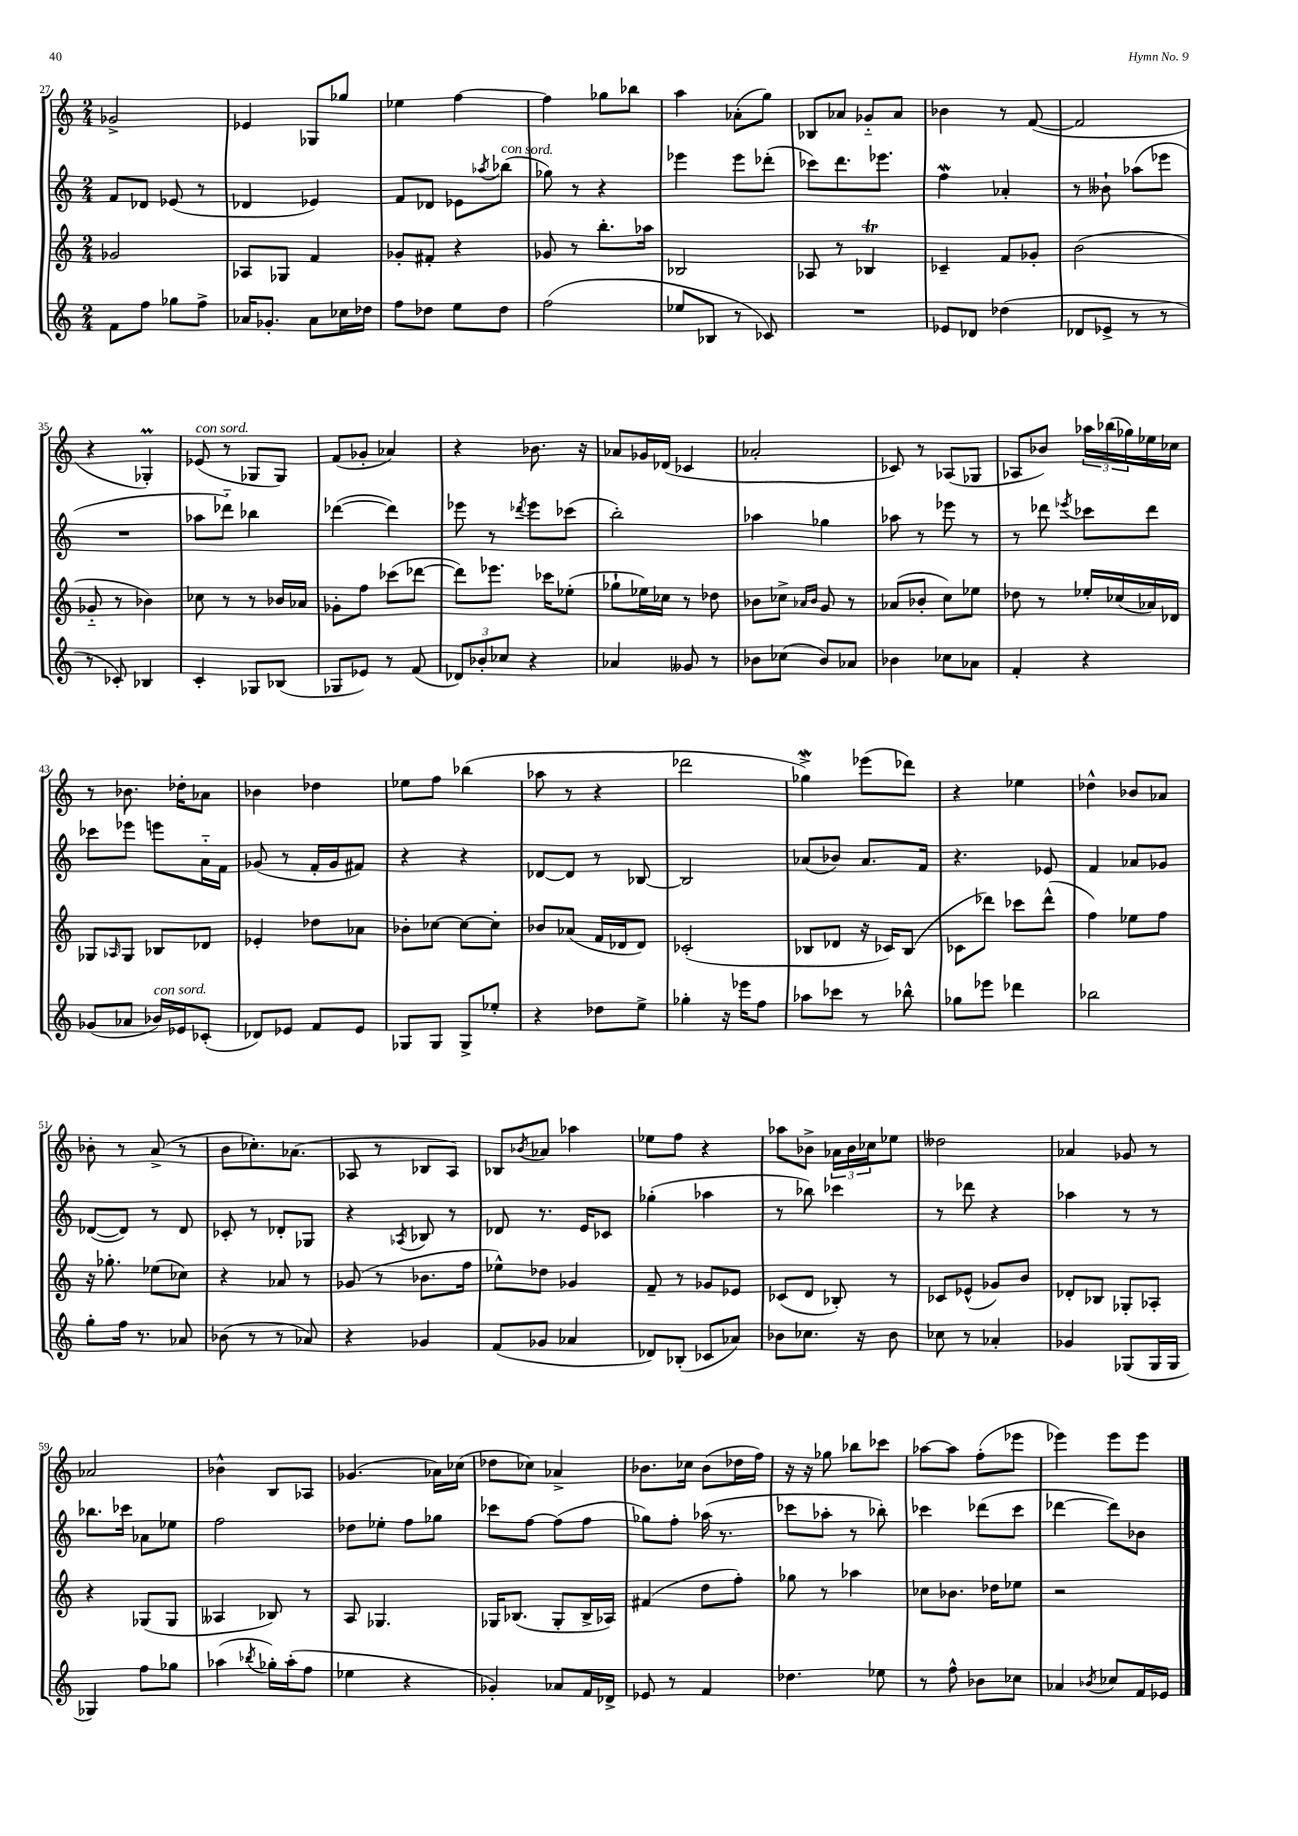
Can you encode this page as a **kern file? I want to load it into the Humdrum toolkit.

**kern	**kern	**kern	**kern
*staff4	*staff3	*staff2	*staff1
*clefG2	*clefG2	*clefG2	*clefG2
*k[]	*k[]	*k[]	*k[]
*M2/4	*M2/4	*M2/4	*M2/4
8f\L	2g-/	8f/L	2g-^/
8ff\J	.	8d-/J	.
8gg-\L	.	(8e-/	.
8ff^\J	.	8r	.
=	=	=	=
16a-/LK	8A-/L	4d-/	4e-/
8.g-'/J	.	.	.
.	8G-/J	.	.
8a-\L	4f/	4e-/)	8G-/L
16cc-\L	.	.	8gg-/J
16dd-\JJ	.	.	.
=	=	=	=
8ff\L	8g-'/L	8f/L	4ee-\
8dd-\J	8f#'/J	8d-/J	.
8ee\L	4r	8e-\L	[4ff\
.	.	8qaa-/	.
8dd-\J	.	(8bb-\J	.
=	=	=	=
(2ff\	8g-/	8gg-\)	4ff\]
.	8r	8r	.
.	8.bb'\L	4r	8gg-\L
.	.	.	8bb-\J
.	16aa-\Jk	.	.
=	=	=	=
8ee-/L	2B-/	4eee-\	4aa\
8B-/J	.	.	.
8r	.	8eee-\L	(8a-'\L
8c-/)	.	(8ddd-'\J	8gg\J)
=	=	=	=
2r	8A-/	8ccc-\L)	8B-/L
.	8r	8.ddd\	8a-/J
.	4B-/	.	8g-'~/L
.	.	8.eee-\J	.
.	.	.	8a-/J
=	=	=	=
8e-/L	4c-~/	4ff\	4b-\
8d-/J	.	.	.
(4dd-\	8f/L	4a-'/	8r
.	8g-'/J	.	([8f/
=	=	=	=
8d-/L	(2b\	8r	2f/]
8e-^/J	.	8b--`\	.
8r	.	(8aa-\L	.
8r	.	8eee-\J	.
=	=	=	=
8r	8g-'~/	2r	4r
8c-'/)	8r	.	.
4B-/	4b-\)	.	4G-'/)
=	=	=	=
4c'/	8cc-\	8aa-\L	(8e-/
.	8r	8ddd-'~\J)	8r
8G-/L	8r	4bb-\	8G-/L
(8B-/J	16b-/LL	.	8G-/J)
.	16a-/JJ	.	.
=	=	=	=
8G-/L	8g-'\L	([4ddd-\	(8f/L
8e-/J)	8ff\J	.	8g-'/J
8r	(8ccc-\L	4ddd-\])	4a-/)
(8f/	[8ddd-\J	.	.
=	=	=	=
12d-/L)	8ddd-\]L)	8eee-\	4r
12b-'/	.	.	.
.	8.eee-\J	8r	.
12cc-/J	.	.	.
.	.	8qddd-/	.
4r	.	8eee-\L	8.b-\
.	16ccc-\LK	.	.
.	(8ee-'\J	(8ccc-\J	.
.	.	.	16r
=	=	=	=
4a-/	8gg-`\L	2bb'\)	8a-/L
.	16ee-\L)	.	16g-/L
.	16cc-\JJ	.	(16d-/JJ
8g--/	8r	.	4c-/
8r	8dd-\	.	.
=	=	=	=
8b-\L	8b-\L	4aa-\	2a-'/
(8cc-\J	8cc-^\J	.	.
.	16qqa-/LL	.	.
.	16qqb-/JJ	.	.
8b-/L)	8g/	4gg-\	.
8a-/J	8r	.	.
=	=	=	=
4b-\	(8a-/L	8aa-\	8c-/)
.	8b-'/J	8r	8r
8cc-\L	8cc\L)	8eee-\	(8A-/L
8a-\J	8ee-\J	8r	8G-/J
=	=	=	=
4f'/	8dd-\	8r	8A-/L
.	8r	8ddd-\	8b-/J)
.	.	8qeee-/	.
4r	16ee-'/LL	8ccc-\L	24aa-\LL
.	.	.	(24bb-\
.	(16cc-/	.	.
.	.	.	24gg-\)
.	16a-/)	8ddd-\J	16ee-\
.	16d-/JJ	.	16cc-\JJ
=	=	=	=
(8g-/L	8G-/L	8ccc-\L	8r
.	16qqA-/	.	.
8a-/J	8G-/J	8eee-\J	8.b-\
16b-/LL)	8B-/L	8eee\L	.
16e-/J	.	.	16dd-'\LK
(8c-'/J	8d-/J	16a'~\L	8a-\J
.	.	16f\JJ	.
=	=	=	=
8d-/L)	4e-'/	(8g-/	4b-\
8e-/J	.	8r	.
8f/L	8dd-\L	16f'/LL	4dd-\
.	.	16g-/J	.
8e-/J	8a-\J	8f#/J)	.
=	=	=	=
8G-/L	8b-'\L	4r	8ee-\L
8G-/J	[8cc-\J	.	8ff\J
8G-^/L	8cc-\_L	4r	(4bb-\
8ee-'/J	8cc-'\]J	.	.
=	=	=	=
4r	8b-/L	[8d-/L	8aa-\
.	(8a-/J	8d-/]J	8r
8dd-\L	16f/LL	8r	4r
.	16d-/J	.	.
8ee^\J	8d-/J)	[8B-/	.
=	=	=	=
4gg-'\	(2c-'/	2B-/]	2ddd-\
16r	.	.	.
16eee-\LK	.	.	.
8ff\J	.	.	.
=	=	=	=
8aa-\L	8B-/L	(8a-/L	4gg-^\)
8ccc-\J	8d-/J	8b-/J)	.
8r	16r	8.a-/L	(8eee-\L
.	16c-/LK)	.	.
8bb-^^\	(8B-/J	.	8ddd-\J)
.	.	16f/Jk	.
=	=	=	=
8gg-\L	8c-\L	4.r	4r
8eee-\J	8ddd-\J)	.	.
4ddd-\	8ccc-\L	.	4ee-\
.	(8ddd-^^\J	8e-/	.
=	=	=	=
2bb-\	4ff\)	4f/	4dd-^^\
.	8ee-\L	8a-/L	8b-/L
.	8ff\J	8g-/J	8a-/J
=	=	=	=
8gg'\L	16r	([8d-/L	8b-'\
.	8.gg-'\	.	.
16ff\Jk	.	8d-/]J)	8r
8.r	.	.	.
.	(8ee-\L	8r	(8a^/
8a-/	8cc-\J)	8d-/	8r
=	=	=	=
(8b-\	4r	8c-'/	8b\L
8r	.	8r	8.cc-'\)
8r	8a-/	8d-'/L	.
.	.	.	(8.a-\J
8a-/)	8r	8G-/J	.
=	=	=	=
4r	(8g-/	4r	8A-/
.	8r	.	8r
.	.	8qA-/	.
4g-/	8.b-\L	8B-/	8B-/L
.	.	8r	8A-/J)
.	16ff\Jk	.	.
=	=	=	=
(8f/L	8ee-^^\L)	8d-/	8B-/L
.	.	.	8qb-/
8g-/J	8dd-\J	8.r	8a-/J
4a-/	4g-/	.	4aa-\
.	.	16e/LK	.
.	.	8c-/J	.
=	=	=	=
8d-/L)	8f~/	(4gg-'\	8ee-\L
(8B-'/J	8r	.	8ff\J
8c-/L	8g-/L	4aa-\	4r
8a-/J)	8e-/J	.	.
=	=	=	=
8b-\L	(8c-/L	8r	8aa-\L
8.cc-\J	8d/J	8bb-\)	8b-^\J
.	8B-'/)	4ccc-\	24a-\LL
.	.	.	24b-\
16r	.	.	.
.	.	.	24cc-\J
8b-\	8r	.	8ee-\J
=	=	=	=
8cc-\	8c-/L	8r	2dd--\
8r	(8e-^^/J	8ddd-\	.
4a-'/	8g-/L)	4r	.
.	8b/J	.	.
=	=	=	=
4g-/	8d-'/L	4aa-\	4a-/
.	8B-/J	.	.
(8G-/L	8G-'/L	8r	8g-/
16G-/L	8A-'/J	8r	8r
16G-/JJ	.	.	.
=	=	=	=
4G-/)	4r	8.bb-\L	2a-/
.	.	16ccc-\Jk	.
8ff\L	(8G-/L	8a-\L	.
8gg-\J	8G-/J	8ee-\J	.
=	=	=	=
(4aa-\	4A--/	2ff\	4b-^^\
8qbb-/	.	.	.
16gg-'\LL)	8B-/)	.	8B/L
(16aa-'\J	.	.	.
8ff\J	8r	.	8A-/J
=	=	=	=
4ee-\	8A/	8dd-\L	(4.g-/
.	4.G-/	8ee-'\J	.
4r	.	8ff\L	.
.	.	8gg-\J	16a-\LL)
.	.	.	(16cc-\JJ
=	=	=	=
4g-'/)	16G-/LK	8ccc-\L	8dd-\L
.	(8.B-/J	.	.
.	.	[8ff\J	8cc-\J)
8a-/L	8G-'/L	(8ff\]L	4a-^/
16f/L	16B-^/L	8ff\J	.
16d-^/JJ	16A-/JJ)	.	.
=	=	=	=
8e-/	(4f#/	8gg-\L)	8.b-\L
8r	.	8ff'\J	.
.	.	.	16cc-\Jk
4f/	8dd\L	(16aa-\	(8b-\L
.	.	8.r	.
.	8ff'\J)	.	16dd-\L
.	.	.	16ff\JJ)
=	=	=	=
4.dd-\	8gg-\	8ccc-\L	16r
.	.	.	16r
.	8r	8aa-'\J	8gg-\
.	4aa-\	8r	8bb-\L
8ee-\	.	8bb-'\)	8ccc-\J
=	=	=	=
8r	8cc-\L	4ccc-\	[8aa-\L
8ff^^\	8.b-\J	.	8aa-\]J
8b-\L	.	(8ddd-\L	(8ff'\L
.	16dd-\LK	.	.
8cc-\J	8ee-\J	8ccc-\J	8eee-\J
=	=	=	=
4a-/	2r	[4ddd-\	4eee-\)
8qb-/	.	.	.
8cc-/L	.	8ddd-\]L)	8eee-\L
16f/L	.	8b-\J	8eee-\J
16e-/JJ	.	.	.
==	==	==	==
*-	*-	*-	*-
